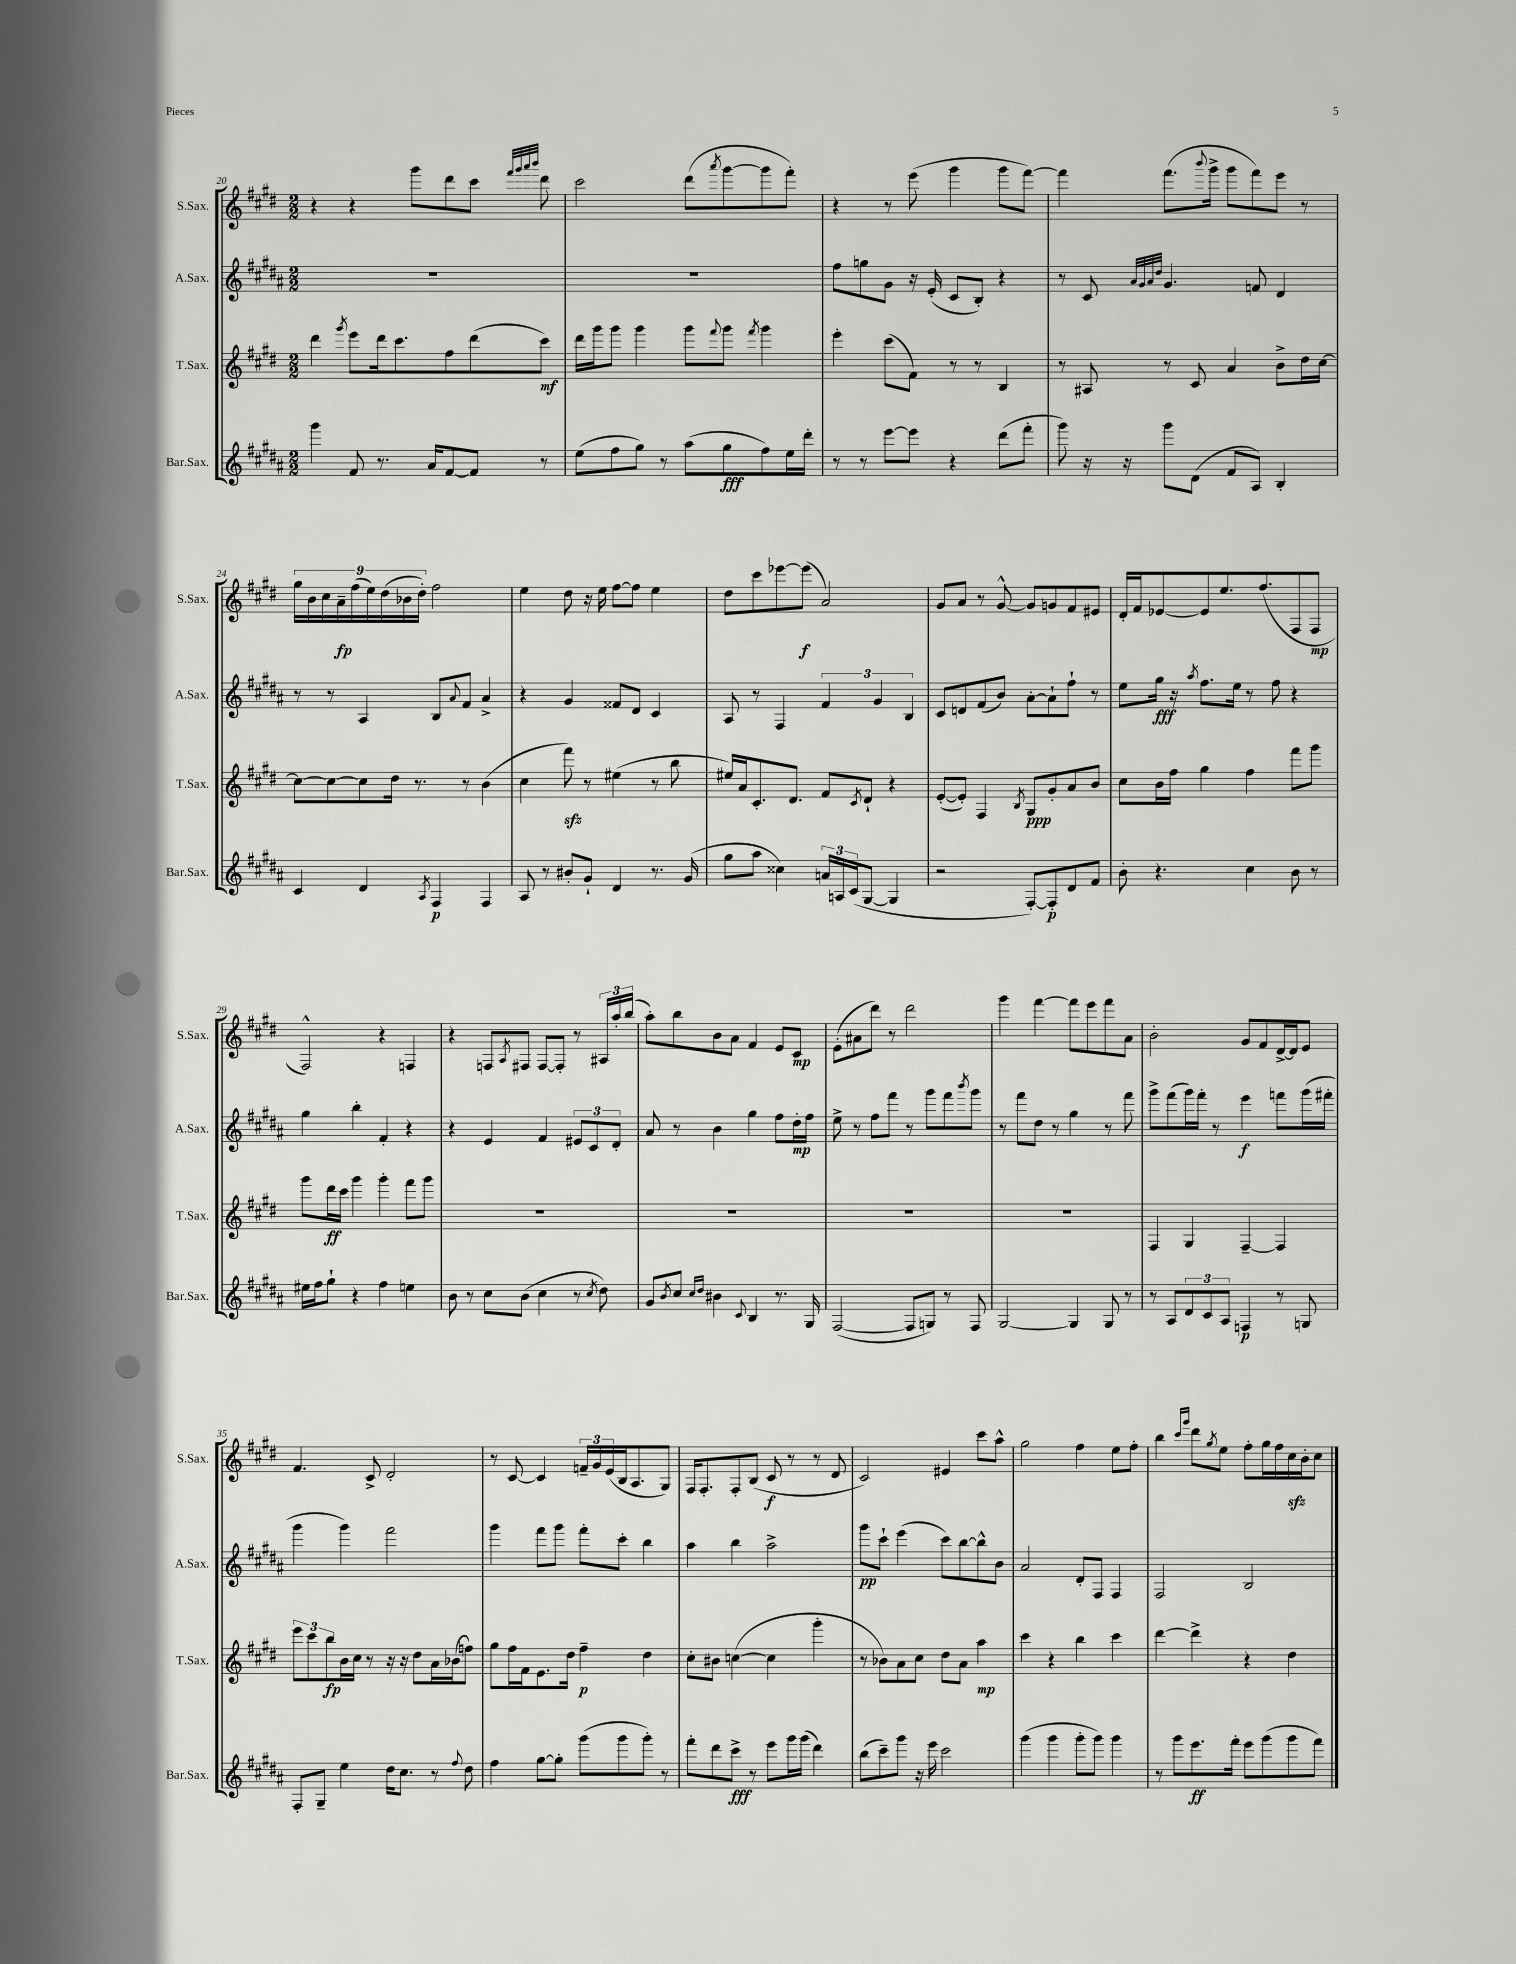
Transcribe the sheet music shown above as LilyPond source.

<<
\new StaffGroup <<
\new Staff = "s0" \with { instrumentName = "S.Sax." shortInstrumentName = "S.Sax." } {
    \clef treble \key e \major \numericTimeSignature \time 2/2
    r4 r4 gis'''8 dis'''8 cis'''8 \grace { fis'''32 gis'''32 a'''32 b'''32 } dis'''8 |
    cis'''2 dis'''8( \acciaccatura { a'''8 } gis'''8~ gis'''8 fis'''8-.) |
    r4 r8 e'''8( gis'''4 gis'''8 fis'''8~) |
    fis'''4 fis'''8.( \appoggiatura { b'''8 } gis'''16-> gis'''8 fis'''8) e'''8 r8 |
    \tuplet 9/8 { gis''16 b'16 cis''16 a'16--\fp fis''16( e''16) dis''16( bes'16 dis''16-.) } fis''2 |
    e''4 dis''8 r16 e''16 fis''8~ fis''8 e''4 |
    dis''8 cis'''8 ees'''8~ ees'''8\f( a'2) |
    gis'8 a'8 r8 gis'8~-^ gis'8 g'8 fis'8 eis'8 |
    dis'16-. fis'16 ees'8~ ees'8 e''8. fis''8.( fis8 fis8\mp |
    fis2-^) r4 f4 |
    r4 f8 \acciaccatura { a8 } fis8 fis8~ fis8-. r8 \tuplet 3/2 { ais16 a''16-. b''16( } |
    a''8-.) b''8 b'8 a'8 fis'4 e'8 cis'8\mp |
    e'8-.( ais'8 dis'''8) r8 dis'''2 |
    gis'''4 fis'''4~ fis'''8 e'''8 fis'''8 a'8 |
    b'2-. gis'8 fis'8 dis'16~-> dis'16 e'8 |
    fis'4. cis'8-> dis'2-. |
    r8 cis'8~ cis'4 \tuplet 3/2 { f'16-- gis'16 e'16( } b16 a8. gis8) |
    fis16 fis8.-. fis8-. b8( cis'8\f r8 r8 dis'8 |
    cis'2) eis'4 cis'''8 a''8-^ |
    gis''2 fis''4 e''8 fis''8-. |
    b''4 \grace { cis'''16 gis'''16 } dis'''8 \acciaccatura { gis''8 } e''8 fis''8-. gis''16 fis''16 cis''16\sfz b'16-. cis''8 \bar "|." |
}
\new Staff = "s1" \with { instrumentName = "A.Sax." shortInstrumentName = "A.Sax." } {
    \clef treble \key b \major \numericTimeSignature \time 2/2
    R1 |
    R1 |
    fis''8 g''8 gis'8 r16 e'16-.( cis'8 b8-.) r4 |
    r8 cis'8 \grace { ais'32 gis'32 ais'32 dis''32 } gis'4. f'8 dis'4 |
    r8 r8 ais4 b8 \appoggiatura { ais'8 } fis'8 ais'4-> |
    r4 gis'4 fisis'8 dis'8 cis'4 |
    ais8 r8 fis4 \tuplet 3/2 { fis'4 gis'4 b4 } |
    cis'8 d'8 fis'8( b'8) ais'8~-. ais'8-! fis''8-! r8 |
    e''8 gis''16\fff r16 \acciaccatura { ais''8 } fis''8. e''16 r8 fis''8 r4 |
    gis''4 b''4-. fis'4-. r4 |
    r4 e'4 fis'4 \tuplet 3/2 { eis'8 cis'8 dis'8-. } |
    ais'8 r8 b'4 gis''4 fis''8 dis''16-.\mp fis''16 |
    e''8-> r8 fis''8 fis'''8 r8 gis'''8 fis'''8 \acciaccatura { b'''8 } gis'''8 |
    r8 fis'''8 dis''8 r8 gis''4 r8 fis'''8 |
    gis'''8-> fis'''8( gis'''16) fis'''16-. r8 e'''4\f f'''8 gis'''16( fis'''16-. |
    gis'''4 gis'''4) fis'''2 |
    gis'''4 fis'''8 gis'''8 fis'''8-. cis'''8-. b''4 |
    ais''4 b''4 ais''2-> |
    gis'''8\pp cis'''8-! e'''4( cis'''8) b''8~ b''8-^ b'8 |
    ais'2 dis'8-. fis8 fis4 |
    fis2 b2 \bar "|." |
}
\new Staff = "s2" \with { instrumentName = "T.Sax." shortInstrumentName = "T.Sax." } {
    \clef treble \key e \major \numericTimeSignature \time 2/2
    dis'''4 \acciaccatura { gis'''8 } e'''8 dis'''16 cis'''8. fis''8 dis'''8( cis'''8\mf) |
    dis'''16 gis'''16 gis'''8 gis'''4 gis'''8 \appoggiatura { fis'''8 } gis'''8 \acciaccatura { fis'''8 } gis'''4 |
    e'''4-. cis'''8( fis'8) r8 r8 b4 |
    r8 ais8 r8 cis'8 a'4 b'8-> dis''16 cis''16~ |
    cis''8~ cis''8~ cis''8 dis''16 r8. r8 b'4( |
    cis''4 fis'''8\sfz) r8 eis''4( r8 b''8 |
    eis''16) a'16 cis'8.-. dis'8. fis'8 \acciaccatura { cis'8 } dis'8-! r4 |
    e'8~-.( e'8-.) fis4 \acciaccatura { b8 } gis8\ppp gis'8-. a'8 b'8 |
    cis''8 b'16 fis''16 gis''4 fis''4 fis'''8 gis'''8 |
    gis'''8 dis'''16\ff cis'''16 gis'''4 gis'''4-. fis'''8 gis'''8 |
    R1 |
    R1 |
    R1 |
    R1 |
    fis4 gis4 fis4~-- fis4 |
    \tuplet 3/2 { e'''8 cis'''8 b''8\fp } b'16 cis''16 r8 r16 r16 dis''8 a'16 bes'16( f''8) |
    gis''8 fis''16 fis'16 e'8. dis''16 fis''4--\p dis''4 |
    cis''8-. bis'8 c''4~( c''4 gis'''4-. |
    r8 bes'8) a'8 cis''8 dis''8 a'8 a''4\mp |
    cis'''4 r4 b''4 cis'''4 |
    dis'''4~ dis'''4-> r4 dis''4 \bar "|." |
}
\new Staff = "s3" \with { instrumentName = "Bar.Sax." shortInstrumentName = "Bar.Sax." } {
    \clef treble \key b \major \numericTimeSignature \time 2/2
    gis'''4 fis'8 r8. ais'16 fis'8~ fis'8 r8 |
    e''8( fis''8 gis''8) r8 ais''8( gis''8\fff fis''8) e''16 dis'''16-. |
    r8 r8 e'''8~ e'''8 r4 dis'''8( fis'''8-. |
    gis'''8) r16 r16 gis'''8 dis'8( fis'8 ais8) b4-. |
    cis'4 dis'4 \acciaccatura { ais8 } fis4\p fis4 |
    ais8 r8 bis'8-. gis'8-! dis'4 r8. gis'16( |
    gis''8 ais''8 cisis''4) \tuplet 3/2 { a'16 a16 cis'16( } gis8~ gis4 |
    r2 fis8~-.) fis8-.\p dis'8 fis'8 |
    b'8-. r4. cis''4 b'8 r8 |
    eis''16 fis''16 gis''8-! r4 fis''4 e''4 |
    b'8 r8 cis''8 b'8( cis''4 r8 \acciaccatura { cis''8 } dis''8) |
    gis'8 \acciaccatura { b'8 } cis''8 \grace { cis''16 dis''16 } bis'4 \appoggiatura { cis'8 } b4 r8. gis16 |
    fis2~( fis8 g8) r8 fis8 |
    gis2~ gis4 gis8 r8 |
    r8 ais8 \tuplet 3/2 { dis'8 cis'8 ais8 } f4\p r8 g8 |
    fis8-. gis8-- e''4 dis''16 cis''8. r8 \appoggiatura { fis''8 } dis''8 |
    fis''4 gis''8~ gis''8-. gis'''8( gis'''8 gis'''8-.) r8 |
    fis'''8-. dis'''8 cis'''8->\fff r8 e'''8 gis'''16 gis'''16( dis'''4) |
    b''8( cis'''8--) gis'''8 r16 e'''16 cis'''2 |
    gis'''4( gis'''4 gis'''8-. gis'''8) gis'''4 |
    r8 gis'''8 e'''8.\ff fis'''16-. e'''8 gis'''8( gis'''8 fis'''8) \bar "|." |
}
>>
>>
\layout { \context { \Score currentBarNumber = #20 } }
